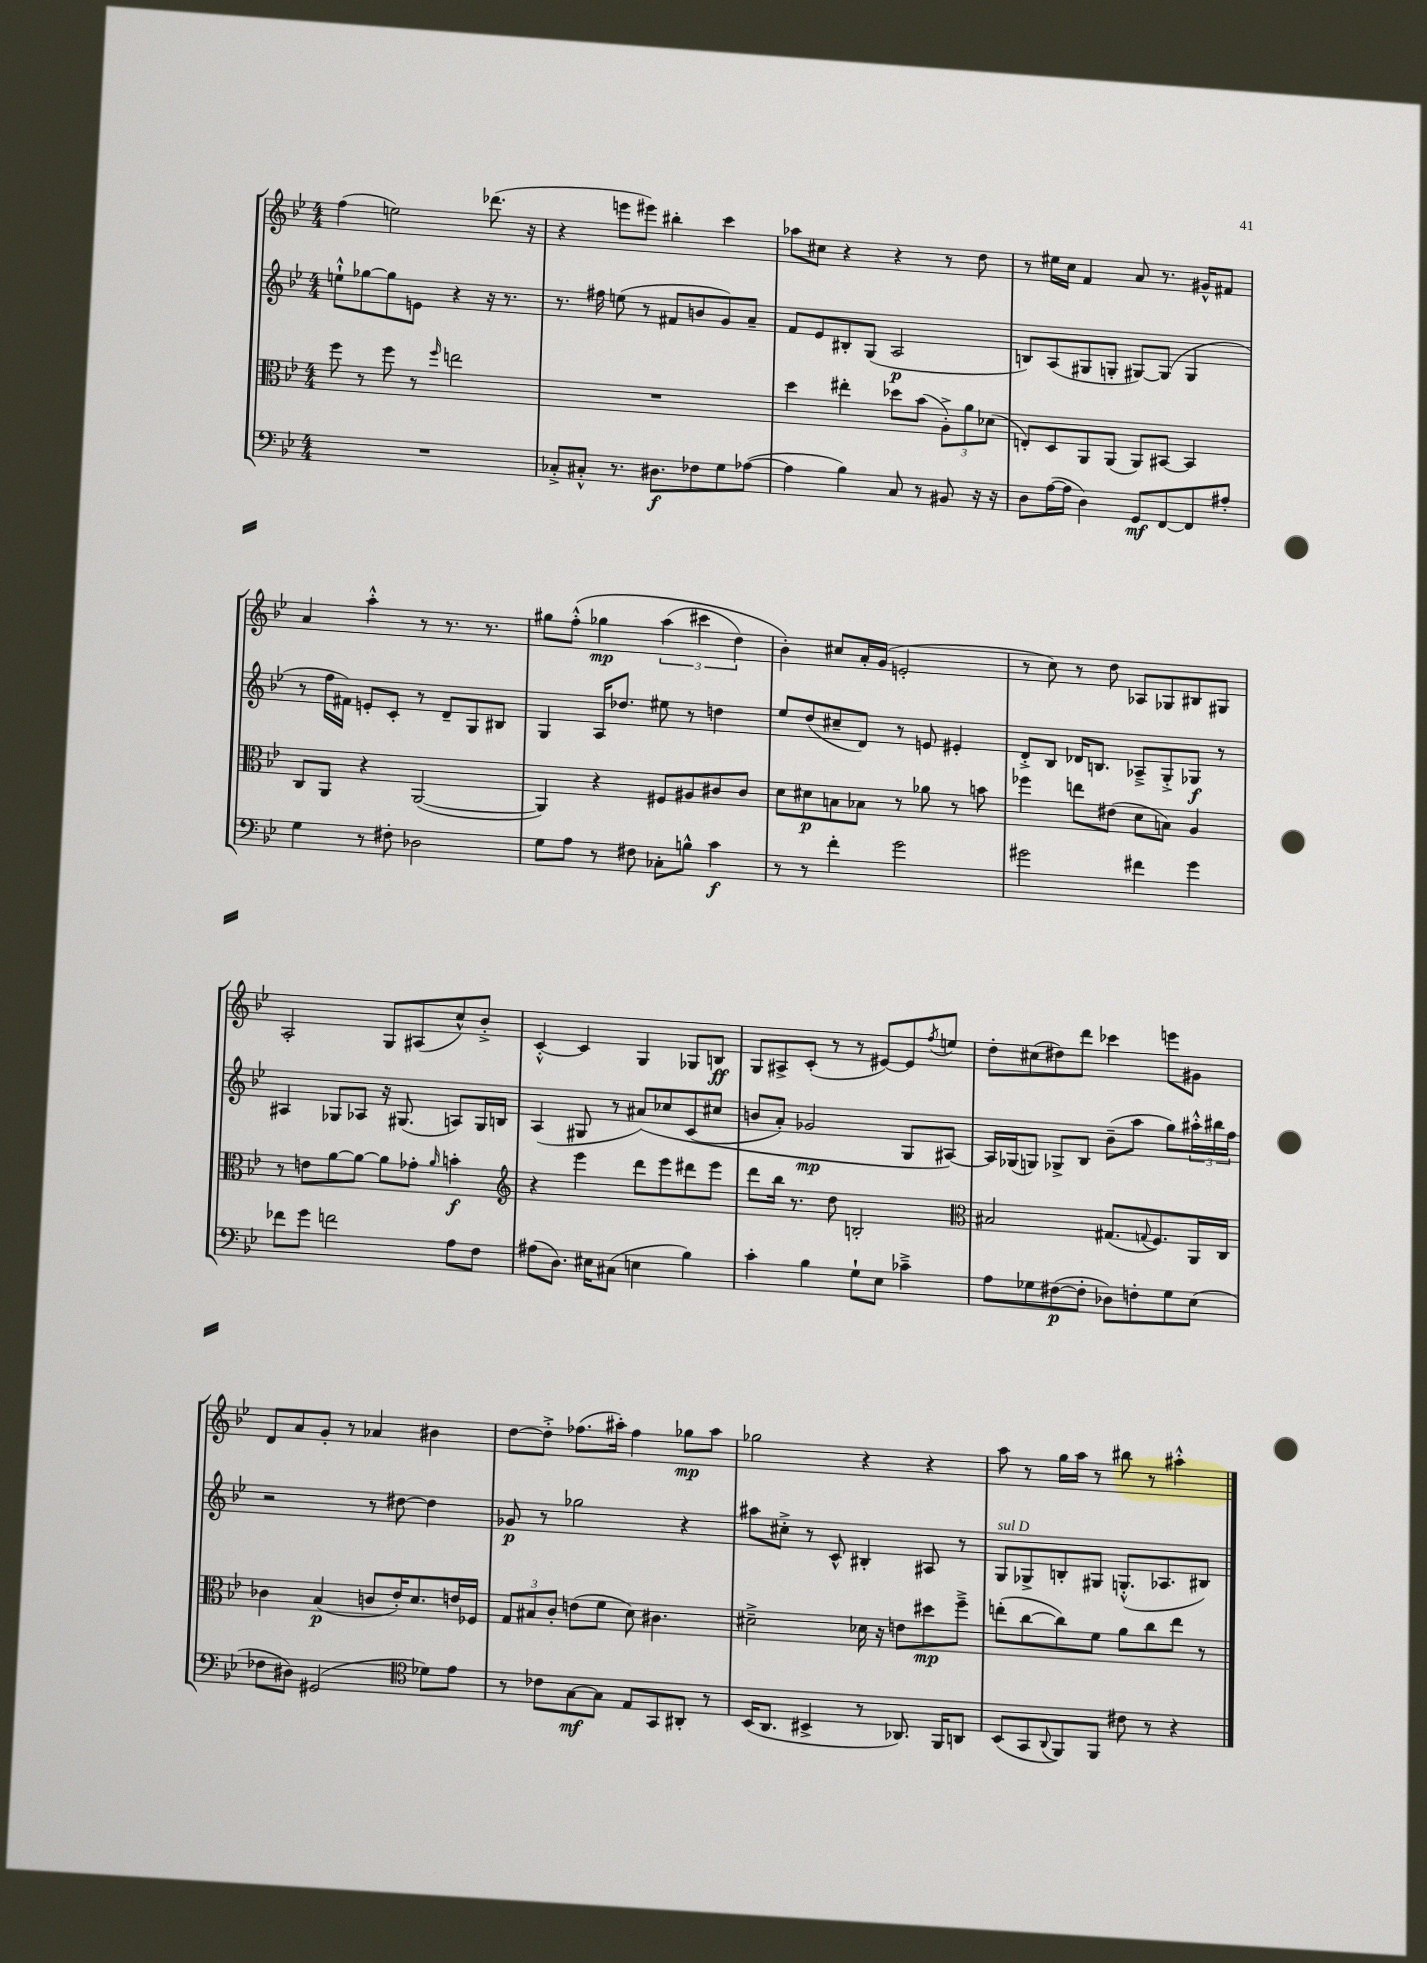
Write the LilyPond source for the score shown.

<<
\new StaffGroup <<
\new Staff = "s0" {
    \clef treble \key bes \major \numericTimeSignature \time 4/4
    f''4( e''2) des'''8.( r16 |
    r4 e'''8 eis'''8) bis''4-. c'''4 |
    aes''8 cis''8 r4 r4 r8 d''8 |
    r8 eis''16 c''16 f'4 a'8 r8. gis'16-^ fis'8 |
    a'4 a''4-.-^ r8 r8. r8. |
    gis''8 f''8-.-^\( ges''4\mp \tuplet 3/2 { a''4( cis'''4 d''4) } |
    bes'4-.\) cis''8 a'16-. g'16( e'2-. |
    r8 c''8) r8 d''8 aes8 ges8 bis8 gis8 |
    a2-. g8 ais8( c''8-^) bes'8-.-> |
    c'4~-.-^ c'4 g4 ges8 b8\ff |
    g8 ais8-> c'8-.( r8 r8 eis'8~) eis'8 \acciaccatura { f''8 } e''8 |
    d''8-. cis''8( dis''8) d'''8 ces'''4 e'''8 gis'8 |
    d'8 a'8 g'8-. r8 aes'4 bis'4 |
    d''8~ d''8-.-> fes''8.( ais''16-.) fes''4 ges''8\mp ais''8 |
    ges''2 r4 r4 |
    a''8 r8 g''16 a''16 r8 bis''8 r8 ais''4-.-^ \bar "|." |
}
\new Staff = "s1" {
    \clef treble \key bes \major \numericTimeSignature \time 4/4
    e''8-!-^ ges''8~ ges''8 e'8 r4 r16 r8. |
    r8. fis''16 e''8( r8 fis'8 b'8 g'8) a'8-- |
    f'8 ees'8 bis8-. g8( a2\p |
    b8) a8( gis8 g8-. gis8~) gis8( gis4 |
    r8 f''16 fis'16) e'8-. c'8-. r8 d'8-- g8 bis8 |
    g4 a16 des''8. eis''8 r8 d''4 |
    ees''8 d''8( cis''8-- d'8) r8 e'8 eis'4-. |
    d'8-.-> bes8 des'16 b8. aes8---> g8-.-> ges8\f r8 |
    ais4 ges8 aes8 r16 gis8.( a8) gis16 b16 |
    a4( gis8 r8 ais'8)\( ces''8 c'8( cis''8 |
    b'8 a'8-.) ges'2\mp g8 ais8~\) |
    ais16 ges16( g8) ges8-> bes8 bes'8--( a''8 g''8) \tuplet 3/2 { ais''16-.-^ bis''16 f''16 } |
    r2 r8 dis''8~ dis''4 |
    ges'8\p r8 ges''2 r4 |
    ais''8 cis''8-.-> r8 c'8-^ bis4-. ais8 r8 |
    g8^\markup { \italic "sul D" } ges8-> b8-. gis8 g8.-.-^( aes8. bis8) \bar "|." |
}
\new Staff = "s2" {
    \clef alto \key bes \major \numericTimeSignature \time 4/4
    f''8 r8 f''8 r8 \grace { f''16 } e''2 |
    R1 |
    d''4 eis''4-. des''8 bes'8( \tuplet 3/2 { a8-.->) a'8 des'8( } |
    e8-.) d8 a,8 a,8( a,8) bis,8~ bis,4 |
    c8 a,8 r4 a,2~( |
    a,4) r4 fis8 ais8 cis'8 cis'8 |
    d'8 dis'8\p b8 bes8 r8 aes'8 r8 b'8 |
    fes''4 e''8 eis'8( d'8 b8) a4 |
    r8 e'8 a'8~ a'8~ a'8 ges'8-. \grace { a'16 } b'4-.\f |
    \clef treble r4 ees'''4 d'''8 ees'''8 dis'''8 ees'''8 |
    d'''8 bes''16 r8. d''8 b2-. |
    \clef alto bis2 gis8.( \appoggiatura { g8 } f8.) a,16 c16 |
    ces'4 bes4\p( c'8 ees'16-.) d'8. e'16 fes16 |
    \tuplet 3/2 { g8 bis8 c'8-. } e'8( f'8 d'8) cis'4. |
    dis'2---> des'16 r16 e'8 dis''8\mp f''8---> |
    e''8-.( c''8~ c''8) f'8 a'8 c''8 e''8 r8 \bar "|." |
}
\new Staff = "s3" {
    \clef bass \key bes \major \numericTimeSignature \time 4/4
    R1 |
    ces8-.-> cis8-.-^ r8. dis8.\f fes8 g8 aes8~( |
    aes4 bes4) c8 r8 bis,8 r16 r16 |
    d8 a16~( a16 d4) g,8\mf f,8~ f,8 ais8-. |
    g4 r8 fis8-. des2 |
    g8 a8 r8 fis8 ces8-. b8-^ c'4\f |
    r8 r8 f'4-. g'2 |
    gis'2 fis'4 gis'4 |
    fes'8 g'8 f'2 a8 f8 |
    ais8( d8.) eis16 cis8( e4 bes4) |
    c'4-. bes4 g8-! ees8 ces'4---> |
    a8 ges8 fis8~\p( fis8-. des8) f8-. ges8 ees8( |
    fes8 dis8) gis,2( \clef tenor des'8) ees'8 |
    r8 ces'8 g8~\mf g8 ees8 g,8 ais,8-. r8 |
    bes,16( a,8. bis,4-> r8 aes,8.) f,16 a,8 |
    bes,8( g,8 \appoggiatura { a,8 } f,8) f,8 cis'8 r8 r4 \bar "|." |
}
>>
>>
\layout { \context { \Score \remove "Bar_number_engraver" } }
